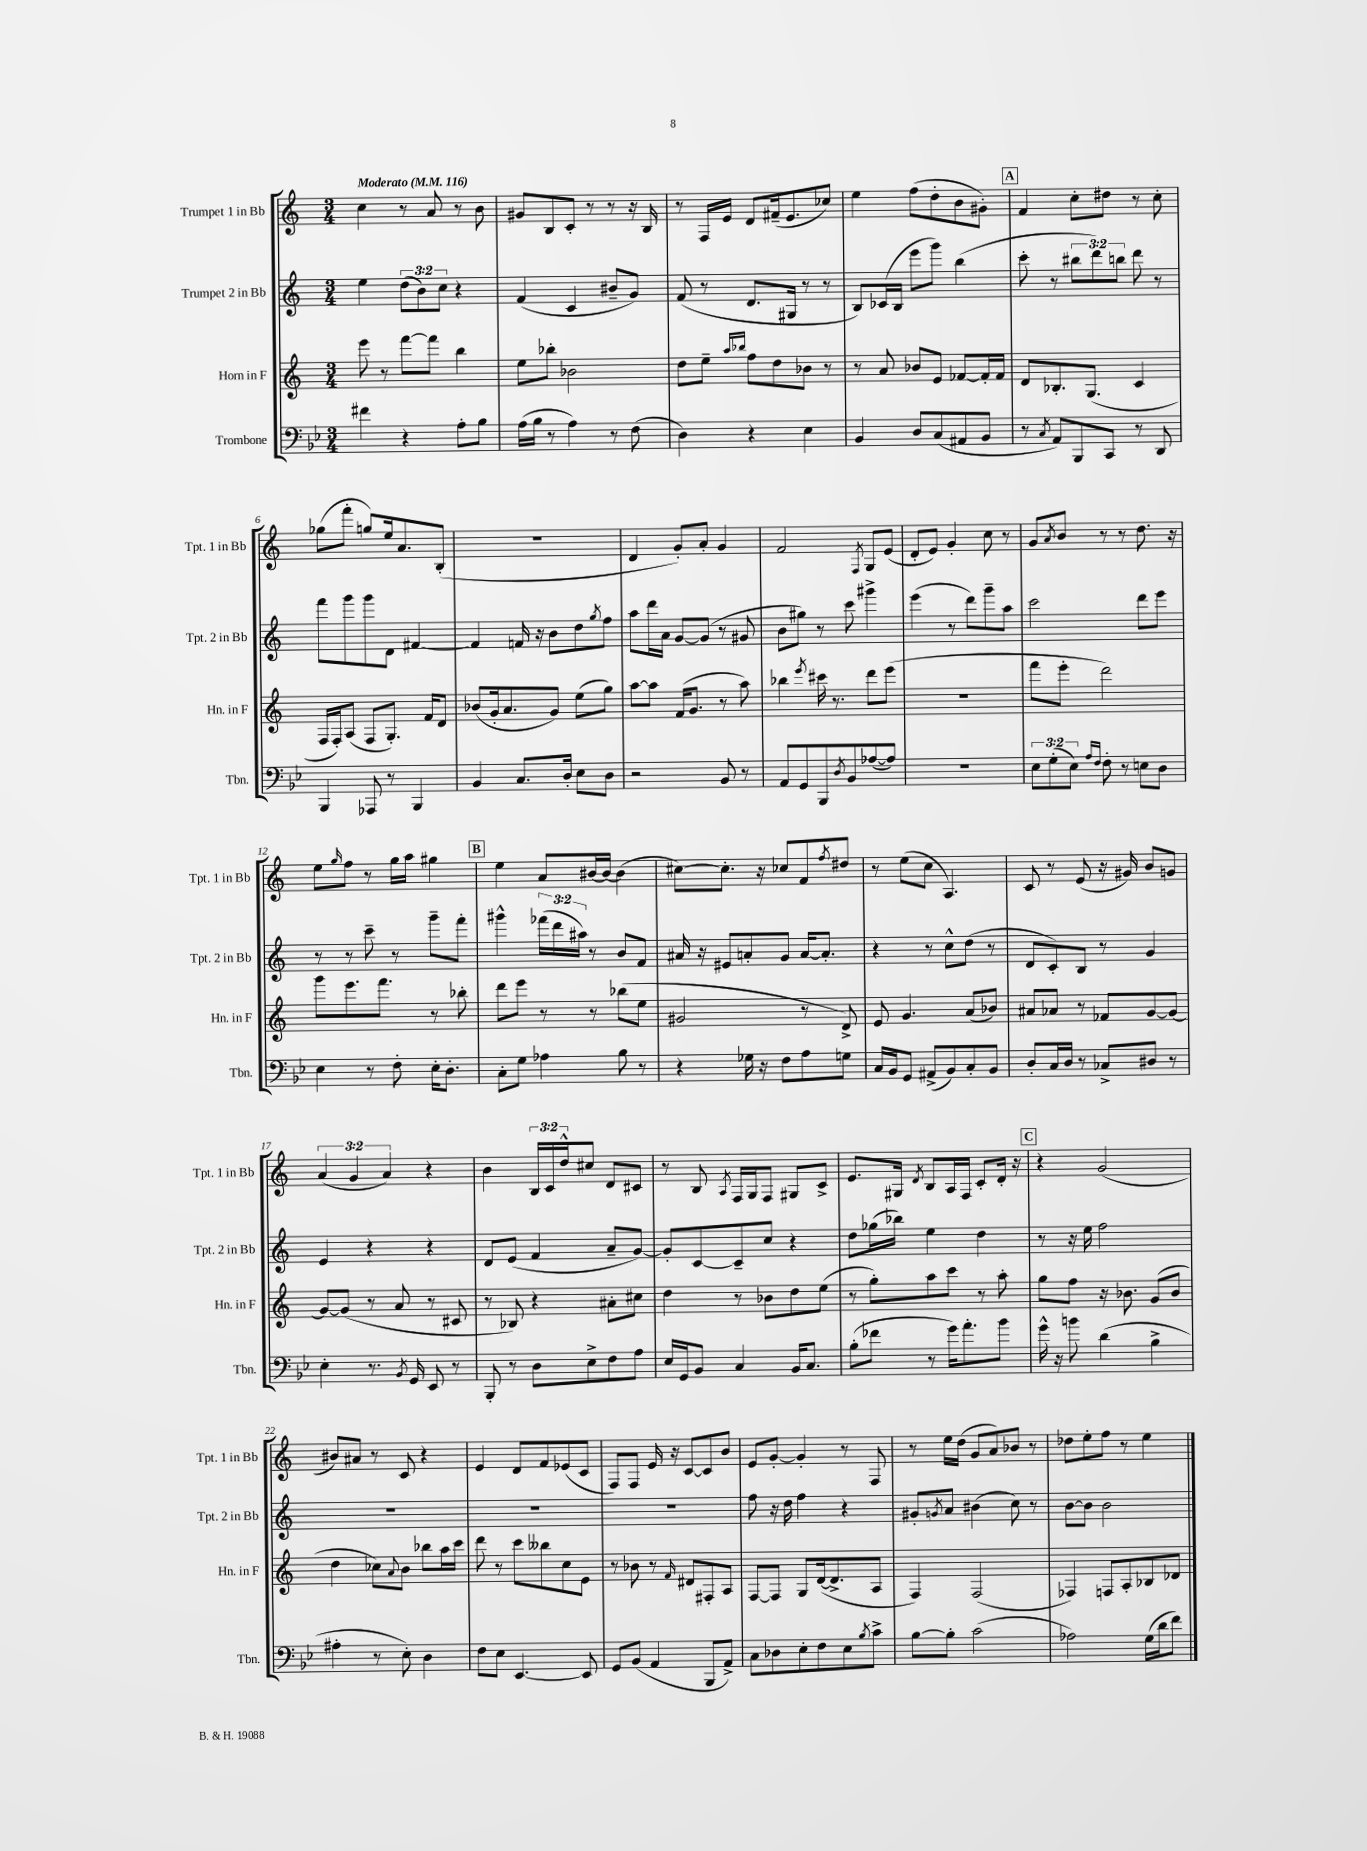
<<
\new StaffGroup <<
\new Staff = "s0" \with { instrumentName = "Trumpet 1 in Bb" shortInstrumentName = "Tpt. 1 in Bb" } {
    \clef treble \key c \major \numericTimeSignature \time 3/4 \override Staff.TupletNumber.text = #tuplet-number::calc-fraction-text \tempo "Moderato" 4 = 116
    c''4 r8 a'8 r8 b'8 |
    gis'8 b8 c'8-. r8 r8 r16 b16 |
    r8 f16 e'16 d'8 fis'16--( e'8. ces''8) |
    e''4 f''8( d''8-. b'8 gis'8-.) |
    \mark \markup { \box "A" } f'4 c''8-. dis''8 r8 c''8-. |
    ges''8( f'''8-. g''8) e''16 a'8. b8-.( |
    R2. |
    d'4 g'8-.) a'8-. g'4 |
    f'2 \acciaccatura { f8 } g8 e'8( |
    d'8-. e'8) g'4-. c''8 r8 |
    g'8 \acciaccatura { a'8 } b'8 r8 r8 d''8. r16 |
    e''8 \grace { g''16 } f''8 r8 g''16 a''16 gis''4 |
    \mark \markup { \box "B" } e''4 a'8 bis'16~ bis'16~ bis'4( |
    cis''8~) cis''8.-. r16 ces''8 f'8 \acciaccatura { f''8 } dis''8 |
    r8 e''8( c''8 a4.) |
    c'8 r8 e'8( r16 gis'16) b'8 g'8 |
    \tuplet 3/2 { a'4( g'4 a'4) } r4 |
    b'4 \tuplet 3/2 { b16 c'16 d''16-^ } cis''8 d'8 cis'8 |
    r8 b8 \acciaccatura { a8 } f16 g16 f8 gis8 c'8-> |
    e'8. gis16 \acciaccatura { d'8 } b8 a16 f16 c'8-. d'16-. r16 |
    \mark \markup { \box "C" } r4 g'2( |
    bis'8) ais'8 r8 c'8 r4 |
    e'4 d'8 f'8 ees'8( c'8 |
    f8) f8 e'16 r16 c'8~ c'8 b'8 |
    e'8 g'8~-. g'4-. r8 f8 |
    r8 e''16 d''16( g'8 a'8) bes'8 r8 |
    des''8 e''8-. f''8 r8 e''4 \bar "|." |
}
\new Staff = "s1" \with { instrumentName = "Trumpet 2 in Bb" shortInstrumentName = "Tpt. 2 in Bb" } {
    \clef treble \key c \major \numericTimeSignature \time 3/4 \override Staff.TupletNumber.text = #tuplet-number::calc-fraction-text
    e''4 \tuplet 3/2 { d''8( b'8) c''8 } r4 |
    f'4( c'4 bis'8-- g'8) |
    f'8( r8 d'8. gis16 r8 r8 |
    b8) ces'16( b16 e'''8 g'''8) b''4( |
    \mark \markup { \box "A" } c'''8-. r8 \tuplet 3/2 { bis''8 d'''8) b''8 } d'''8 r8 |
    f'''8 g'''8 g'''8 d'8 fis'4~ |
    fis'4 f'16 r16 b'8 d''8 \acciaccatura { g''8 } f''8 |
    a''8 d'''16 a'16 g'8~ g'8( r8 gis'8 |
    b'8 gis''8) r8 c'''8 gis'''4-> |
    e'''4( r8 d'''8) g'''8-- a''8 |
    c'''2 d'''8 e'''8 |
    r8 r8 c'''8-- r8 g'''8-- f'''8-. |
    \mark \markup { \box "B" } gis'''4-^ \tuplet 3/2 { fes'''16( d'''16 ais''16) } r8 b'8 f'8 |
    ais'16 r16 eis'8 a'8-. g'8 a'16~ a'8.-. |
    r4 r8 c''8-^ d''8( r8 |
    d'8 c'8-.) b8 r8 g'4 |
    e'4 r4 r4 |
    d'8 e'8( f'4 a'8-- g'8~) |
    g'8-. c'8~ c'8-- c''8 r4 |
    d''8 ges''16( bes''16) e''4 d''4 |
    \mark \markup { \box "C" } r8 r16 e''16 f''2 |
    R2. |
    R2. |
    R2. |
    f''8 r16 d''16 f''4 r4 |
    gis'8-. \acciaccatura { g'8 } a'8 bis'4( c''8) r8 |
    b'8~ b'8 b'2 \bar "|." |
}
\new Staff = "s2" \with { instrumentName = "Horn in F" shortInstrumentName = "Hn. in F" } {
    \clef treble \key c \major \numericTimeSignature \time 3/4
    e'''8 r8 f'''8~ f'''8 b''4 |
    e''8 bes''8-. bes'2 |
    d''8 e''8-- \grace { a''16 bes''16 } f''8 d''8 bes'8 r8 |
    r8 a'8 bes'8 e'8 fes'8~ fes'16-. fes'16 |
    \mark \markup { \box "A" } d'8 bes8.-. g8.( c'4 |
    f16 f16-.) a8( f8 g8.-.) f'16 d'8 |
    bes'8( g'16-. a'8. g'8) e''8( g''8) |
    a''8~ a''8 f'16( g'8. r8 a''8) |
    bes''4 \acciaccatura { e'''8 } cis'''16 r8. d'''8 e'''8( |
    R2. |
    f'''8 e'''8-. d'''2) |
    g'''8 e'''8. f'''8. r8 bes''8-. |
    \mark \markup { \box "B" } d'''8 e'''8 r8 r8 bes''8( e''8 |
    gis'2 r8 d'8->) |
    e'8 g'4. a'8( bes'8) |
    ais'8 aes'8 r8 fes'8 g'8~ g'8~ |
    g'8~ g'8( r8 a'8 r8 cis'8 |
    r8 bes8) r4 ais'8-. cis''8 |
    d''4 r8 bes'8 d''8 e''8( |
    r8 g''8-.) a''8 c'''8 r8 a''8-. |
    \mark \markup { \box "C" } g''8 f''8 r16 bes'8. g'8( bes'8 |
    d''4 ces''8) \appoggiatura { a'8 } b'8 bes''8 a''16 c'''16 |
    d'''8 r8 c'''8 beses''8 c''8 e'8 |
    r8 bes'8 r8 \grace { f'16 } dis'8 fis8-. a8 |
    f8~ f8 g8 d'16~( d'8.-> a8 |
    f4) f2( |
    fes4) f8 a8-. bes8 des'8 \bar "|." |
}
\new Staff = "s3" \with { instrumentName = "Trombone" shortInstrumentName = "Tbn." } {
    \clef bass \key bes \major \numericTimeSignature \time 3/4 \override Staff.TupletNumber.text = #tuplet-number::calc-fraction-text
    fis'4 r4 a8-. bes8 |
    a16( bes16 r8 a4) r8 f8( |
    d4) r4 ees4 |
    bes,4 d8 c8( ais,8 bes,8 |
    \mark \markup { \box "A" } r8 \acciaccatura { c8 } a,8) bes,,8 c,8 r8 d,8 |
    bes,,4 aes,,8 r8 bes,,4 |
    bes,4 c8. d16-. ees8 d8 |
    r2 bes,8 r8 |
    a,8 g,8 bes,,8 \acciaccatura { d8 } bes,8 aes8~( aes8) |
    R2. |
    \tuplet 3/2 { ees8 g8-.( ees8) } \grace { a16 f16 } f8-. r8 e8 d8 |
    ees4 r8 f8-. ees16-. d8.-. |
    \mark \markup { \box "B" } c8-. g8 aes4 bes8 r8 |
    r4 ges16 r16 f8 a8 g8 |
    c16 bes,16 g,8 ais,8->( bes,8) c8-. bes,8 |
    d8-. c16 d16 r8 ces8-> dis8 r8 |
    ees4-. r8. \acciaccatura { bes,8 } g,16 ees,8 r8 |
    bes,,8-. r8 d8 ees8-> f8 a8 |
    ees16 g,16 bes,8 c4 bes,16 c8. |
    bes8-.( fes'8 r8 g'16) a'8.-. bes'8 |
    \mark \markup { \box "C" } g'16-^ r16 b'8 d'4( bes4-> |
    ais4-. r8 ees8-.) d4 |
    f8 ees8 ees,4.~ ees,8 |
    g,8 bes,8( a,4 bes,,8 a,8->) |
    c8 des8 ees8-. f8 ees8 \acciaccatura { bes8 } c'8-> |
    bes8~ bes8-. c'2( |
    aes2) g16( d'16 f'8) \bar "|." |
}
>>
>>
